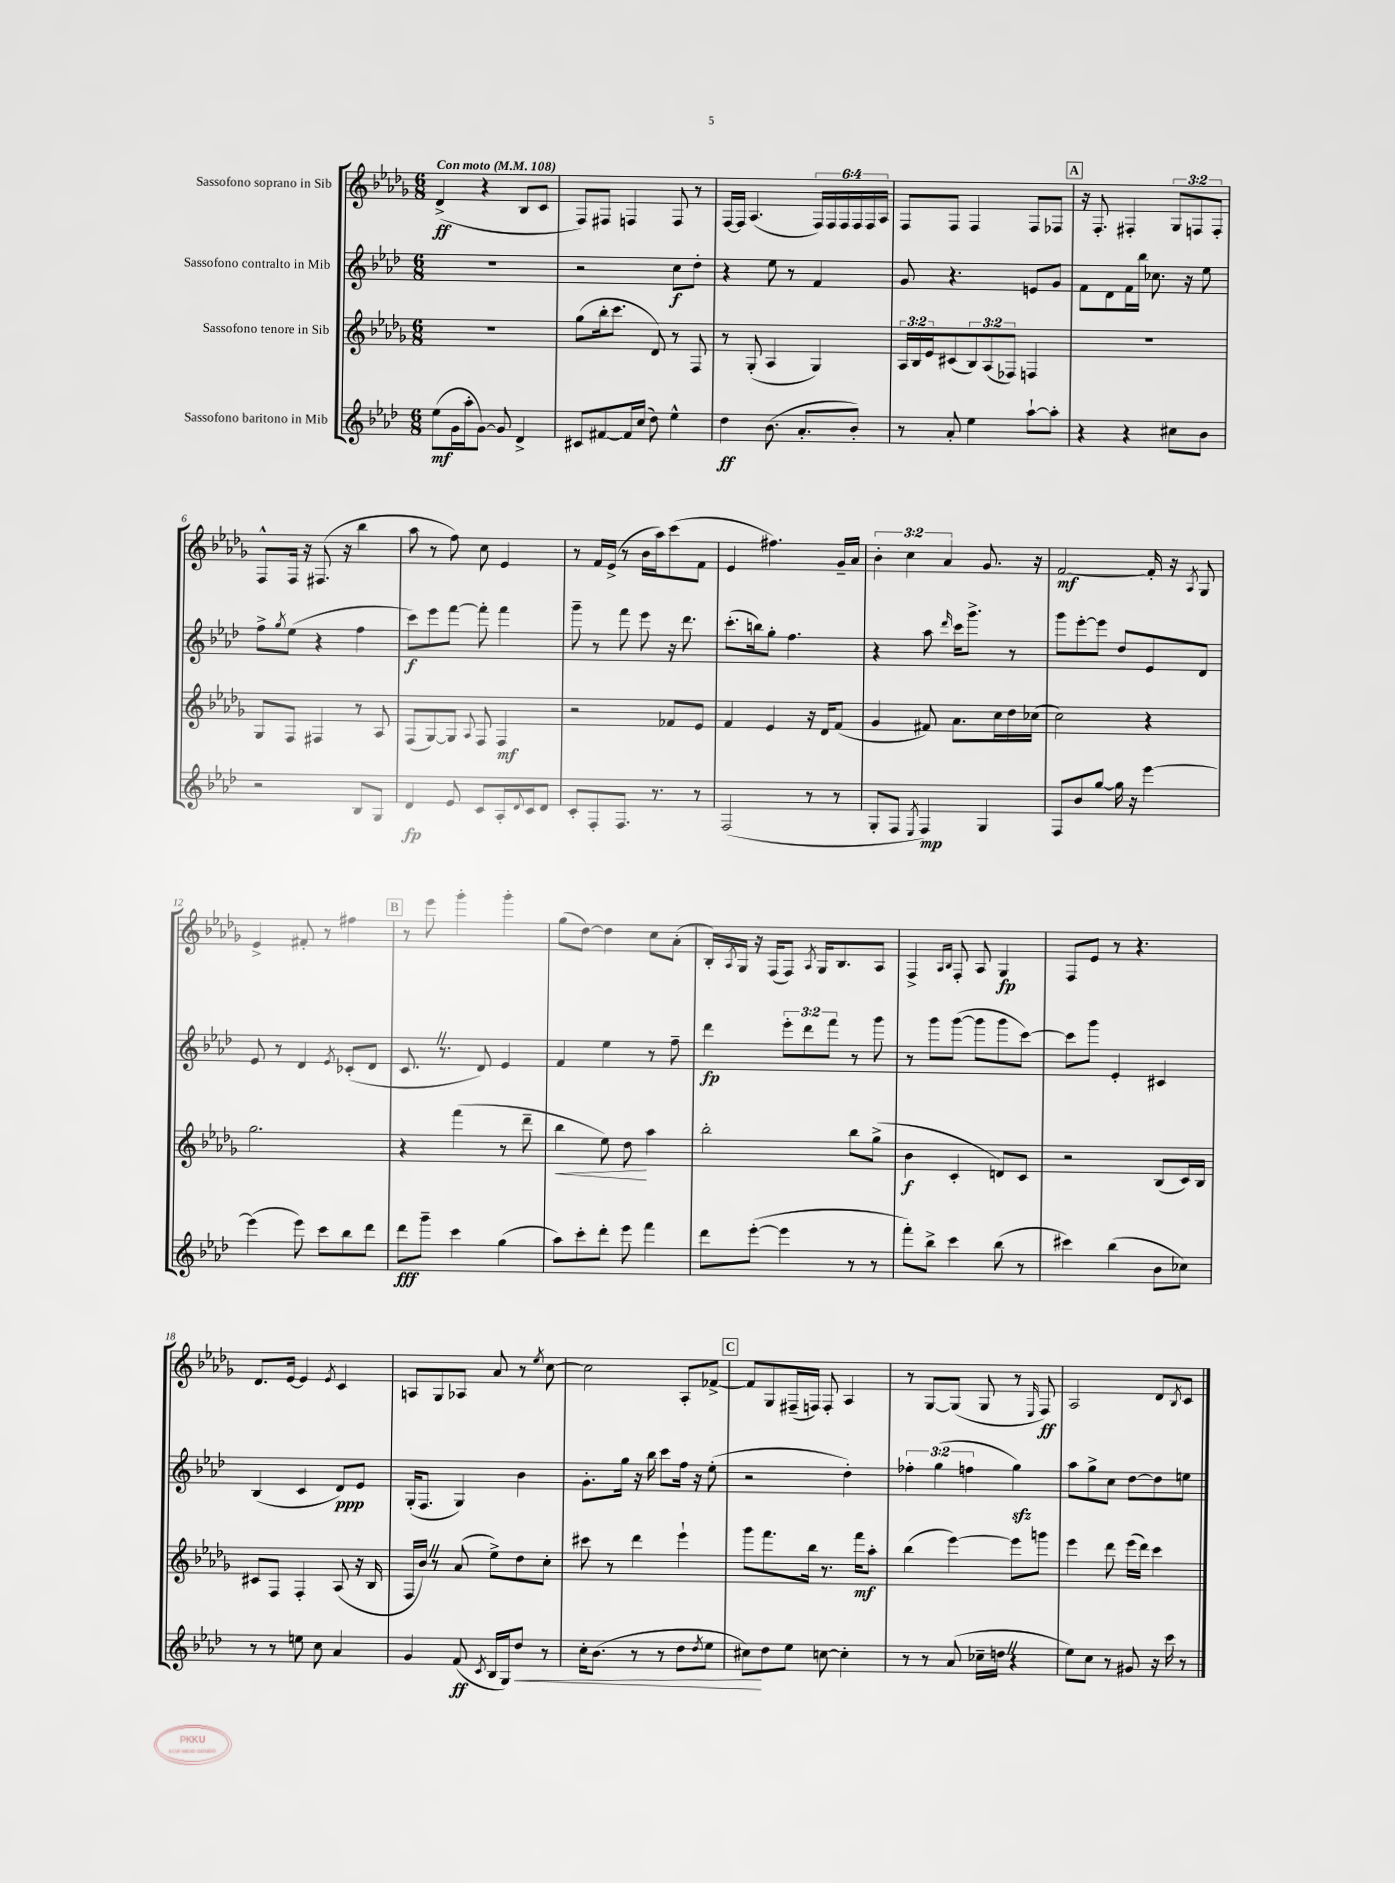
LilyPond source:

<<
\new StaffGroup <<
\new Staff = "s0" \with { instrumentName = "Sassofono soprano in Sib" } {
    \clef treble \key des \major \numericTimeSignature \time 6/8 \override Staff.TupletNumber.text = #tuplet-number::calc-fraction-text \tempo "Con moto" 4 = 108
    des'4->\ff( r4 bes8 c'8 |
    f8) fis8 f4 f8 r8 |
    f16~ f16 aes4.( \tuplet 6/4 { f16) f16 f16 f16 f16 aes16 } |
    f8 f8 f4 f8 fes8 |
    \mark \markup { \box "A" } r16 f8.-. fis4-. \tuplet 3/2 { ges8 f8 f8-. } |
    f8-^ f16 r16 fis8.( r16 bes''4 |
    aes''8 r8 f''8) c''8 ees'4 |
    r8 f'16 ees'16->( r8 bes'16 aes''16) c'''8( f'8 |
    ees'4 fis''4.) ges'16-- aes'16 |
    \tuplet 3/2 { bes'4-. c''4 aes'4 } ges'8. r16 |
    f'2~\mf f'16-. r16 \acciaccatura { aes8 } ges8 |
    ees'4-> fis'8-. r8 fis''4 |
    \mark \markup { \box "B" } r8 ees'''8 ges'''4-. ges'''4-. |
    ges''8( des''8~) des''4 c''8 aes'8-.( |
    bes16-.) \acciaccatura { aes8 } ges16 r16 f16( f8) \acciaccatura { aes8 } ges16 bes8. aes8 |
    f4-> \grace { aes16 bes16 } f8-. aes8 ges4\fp |
    f8 ees'8 r8 r4. |
    des'8. ees'16~ ees'4 \acciaccatura { ees'8 } c'4 |
    a8 ges8 aes8 aes'8 r8 \acciaccatura { ees''8 } c''8~ |
    c''2 aes8-. fes'8~-> |
    \mark \markup { \box "C" } fes'8 ges8 fis16--( f16) f8-. aes4 |
    r8 ges8~ ges8( ges8 r8 \grace { ees16 } f8\ff) |
    aes2 des'8 \acciaccatura { bes8 } c'8 \bar "|." |
}
\new Staff = "s1" \with { instrumentName = "Sassofono contralto in Mib" } {
    \clef treble \key aes \major \numericTimeSignature \time 6/8 \override Staff.TupletNumber.text = #tuplet-number::calc-fraction-text
    r2. |
    r2 c''8\f des''8-. |
    r4 ees''8 r8 f'4 |
    g'8 r4. e'8 g'8 |
    \mark \markup { \box "A" } f'8 des'8 f'16 bes''16 ces''8. r16 ees''8 |
    f''8-> \acciaccatura { g''8 } ees''8( r4 f''4 |
    c'''8\f) ees'''8 f'''8~ f'''8-. f'''4 |
    g'''8-- r8 f'''8 ees'''8 r16 des'''8. |
    c'''8.-.( b''16) g''8-. f''4. |
    r4 aes''8 \grace { des'''16 } c'''16 g'''8.-> r8 |
    g'''8 ees'''8~-. ees'''8 des''8 ees'8 des'8 |
    ees'8 r8 des'4 \acciaccatura { ees'8 } ces'8-.( des'8 |
    \mark \markup { \box "B" } c'8. \once \override BreathingSign.text = \markup { \musicglyph "scripts.caesura.straight" } \breathe r8. des'8) ees'4 |
    f'4 ees''4 r8 f''8-- |
    des'''4\fp \tuplet 3/2 { ees'''8-. des'''8 f'''8 } r8 g'''8 |
    r8 g'''8 g'''8~( g'''8 g'''8 c'''8~) |
    c'''8 g'''8 ees'4-. cis'4 |
    bes4( c'4 des'8\ppp) ees'8 |
    g16-.( f8. g4) bes'4 |
    g'8.-. g''16 r16 bes''16 c'''8 f''16 r16 ees''8-.( |
    \mark \markup { \box "C" } r2 des''4-.) |
    \tuplet 3/2 { fes''4-. g''4( f''4 } g''4\sfz) |
    aes''8 g''8-> c''8 des''8~ des''8 e''8 \bar "|." |
}
\new Staff = "s2" \with { instrumentName = "Sassofono tenore in Sib" } {
    \clef treble \key des \major \numericTimeSignature \time 6/8 \override Staff.TupletNumber.text = #tuplet-number::calc-fraction-text
    R2. |
    ges''8( bes''16-. c'''8. des'8) r8 f8 |
    r8 ges8-.( aes4 ges4) |
    \tuplet 3/2 { aes16 bes16 ees'16 } cis'8( \tuplet 3/2 { bes8) aes8( fes8) } f4 |
    \mark \markup { \box "A" } R2. |
    ges8 f8 fis4 r8 aes8 |
    f8( ges8~) ges8 \appoggiatura { aes8 } f8 f4\mf |
    r2 fes'8 ees'8 |
    f'4 ees'4 r16 des'16 f'8( |
    ges'4 fis'8) aes'8. c''16 des''16 ces''16( |
    c''2) r4 |
    ges''2. |
    \mark \markup { \box "B" } r4 f'''4( r8 des'''8-- |
    bes''4\< ees''8) des''8\! aes''4 |
    bes''2-. bes''8 ges''8->( |
    bes'4\f c'4-. d'8) c'8 |
    r2 bes8( c'16) bes16 |
    cis'8 f8 f4-. aes8( r16 bes16 |
    f16 bes'16) \once \override BreathingSign.text = \markup { \musicglyph "scripts.caesura.straight" } \breathe r8 aes'8( ees''8->) des''8 c''8-. |
    cis'''8 r8 des'''4 ees'''4-! |
    \mark \markup { \box "C" } ges'''8 f'''8. bes''16 r8. f'''16\mf aes''8-. |
    bes''4( ees'''4~) ees'''8 g'''8 |
    ees'''4 des'''8 ees'''16( des'''16) c'''4 \bar "|." |
}
\new Staff = "s3" \with { instrumentName = "Sassofono baritono in Mib" } {
    \clef treble \key aes \major \numericTimeSignature \time 6/8
    ees''8\mf( g'16 aes''16-. g'8~) g'8 des'4-> |
    cis'8 fis'8~ fis'16 c''16( des''8) ees''4-^ |
    des''4\ff bes'8.( aes'8.-. bes'8-.) |
    r8 aes'8-. ees''4 aes''8~-! aes''8-. |
    \mark \markup { \box "A" } r4 r4 cis''8 bes'8 |
    r2 bes8 g8 |
    des'4\fp ees'8 c'8 aes16-. \appoggiatura { des'8 } c'16 des'8 |
    c'8-. f8-. f8. r8. r8 |
    f2( r8 r8 |
    g8-. f8 \acciaccatura { ees8 } f4\mp) g4 |
    f8 bes'8 g''8~ g''16 r16 ees'''4~ |
    ees'''4( ees'''8) c'''8 bes''8 des'''8 |
    \mark \markup { \box "B" } des'''8\fff g'''8-- c'''4 g''4( |
    aes''8) c'''8-. des'''8-. ees'''8 f'''4 |
    des'''8 ees'''8~-.( ees'''4 r8 r8 |
    f'''8-.) bes''8-> c'''4 bes''8( r8 |
    cis'''4) bes''4( bes'8 ces''8) |
    r8 r8 e''8 c''8 aes'4 |
    g'4 f'8\ff( \acciaccatura { c'8 } bes16 g16) des''8\< r8 |
    c''16-. bes'8.( r8 r8 des''8 \acciaccatura { des''8 } ees''8 |
    \mark \markup { \box "C" } cis''8\!) des''8 ees''8 c''8~ c''4-. |
    r8 r8 aes'8( ces''16-- d''16 \once \override BreathingSign.text = \markup { \musicglyph "scripts.caesura.straight" } \breathe r4 |
    ees''8) c''8 r8 gis'8 r16 c'''16 r8 \bar "|." |
}
>>
>>
